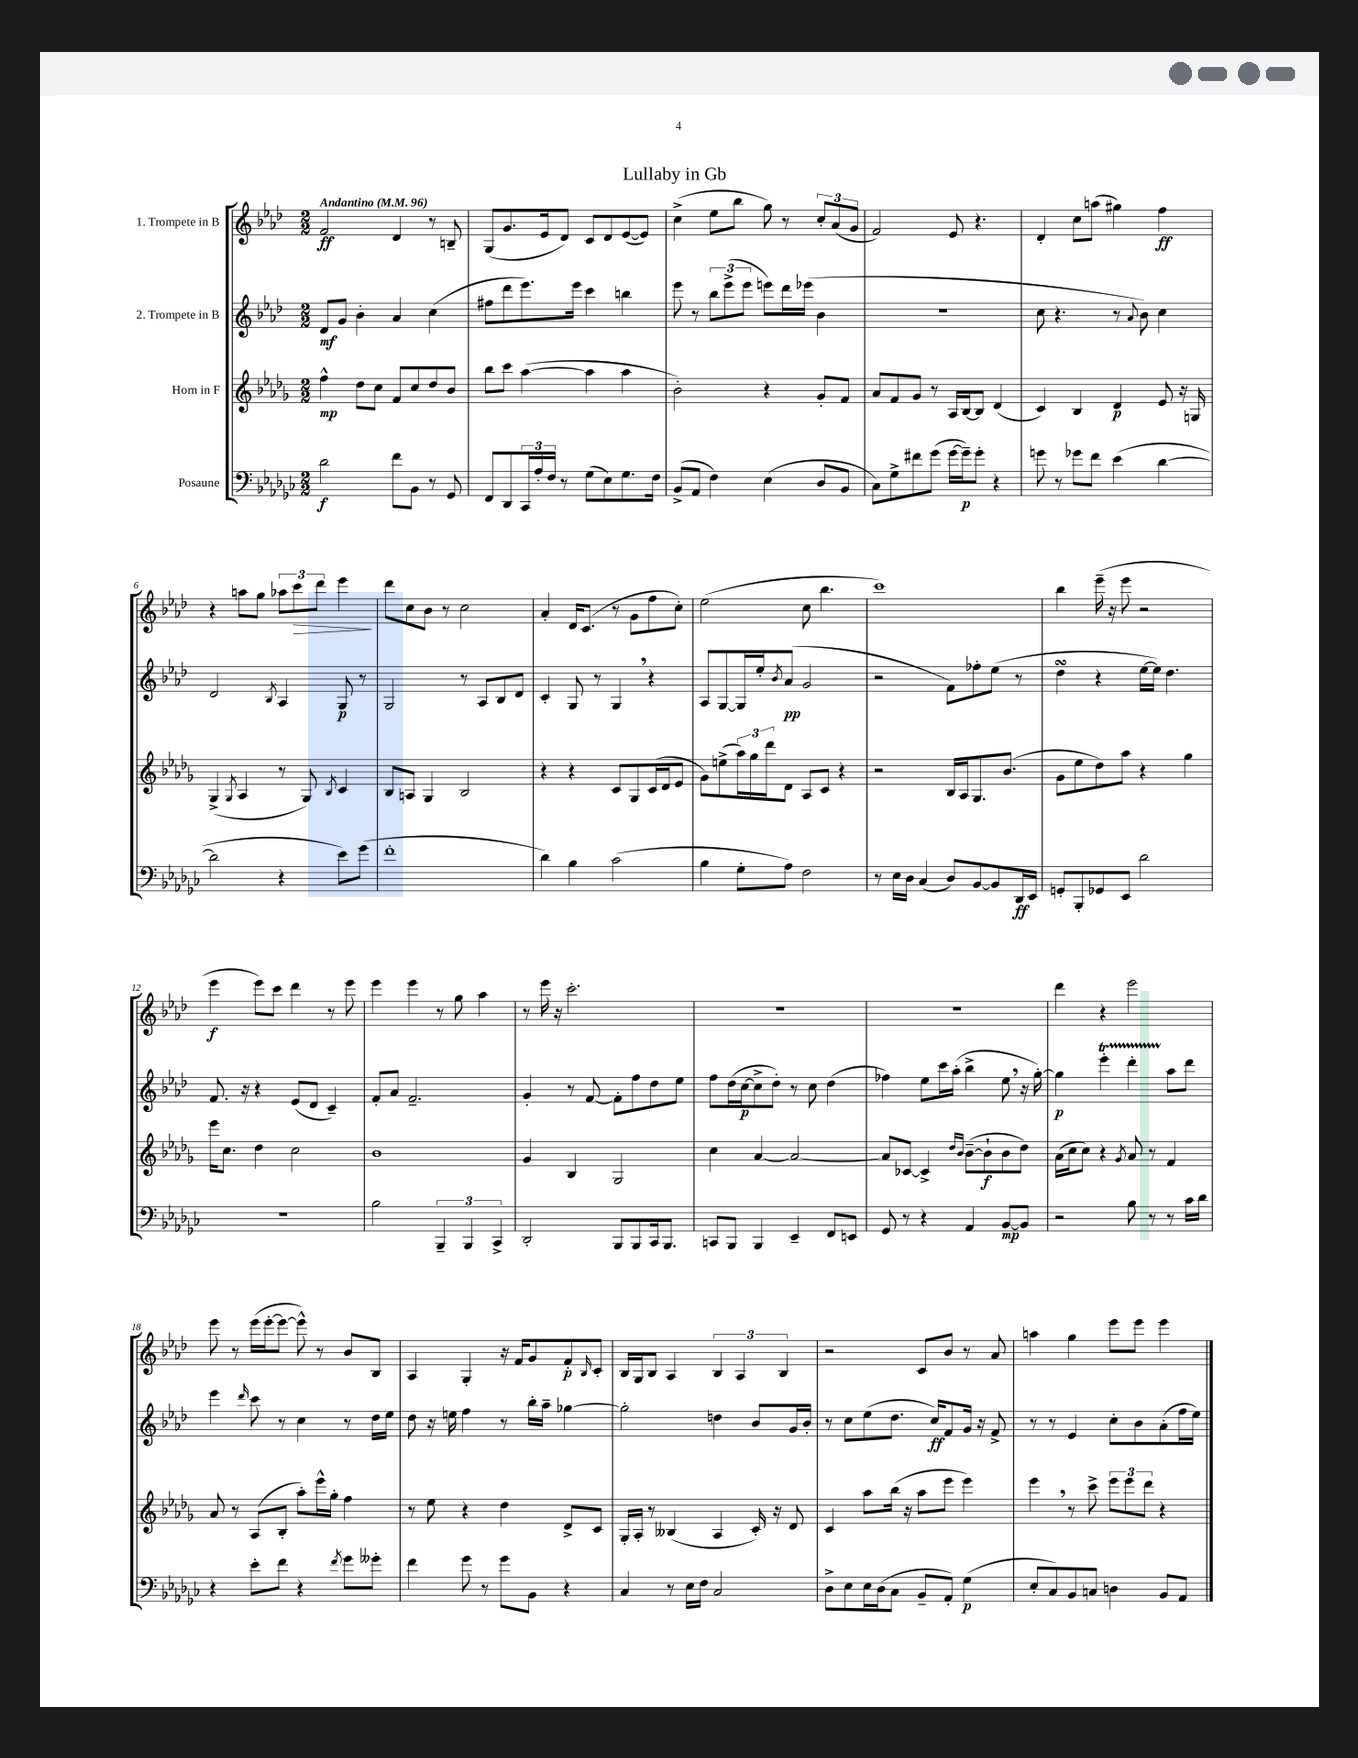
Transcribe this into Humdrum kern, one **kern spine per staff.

**kern	**kern	**kern	**kern
*staff4	*staff3	*staff2	*staff1
*clefF4	*clefG2	*clefG2	*clefG2
*k[b-e-a-d-g-c-]	*k[b-e-a-d-g-]	*k[b-e-a-d-]	*k[b-e-a-d-]
*M2/2	*M2/2	*M2/2	*M2/2
*MM96	*MM96	*MM96	*MM96
2d-\	4ff^^\	8d-/L	2f/
.	.	8g/J	.
.	8dd-\L	4b-'\	.
.	8cc\J	.	.
8f\L	8f/L	4a-/	4d-/
8BB-\J	8cc/	.	.
8r	8dd-/	(4cc\	8r
8GG-/	8b-/J	.	8B~/
=	=	=	=
8FF/L	8bb-\L	8ff#\L	(8G/L
8DD-/	8ccc\J	8ddd-\	8.g/
24CC-/L	([4aa-\	8.eee-\)	.
24A-'/	.	.	.
.	.	.	16e-/k
24F/JJ	.	.	.
8r	.	.	8d-/J)
.	.	16eee-\Jk	.
(8G-\L	4aa-\]	4ccc\	8c/L
8E-\)	.	.	8d-/
8.G-\	4aa-\	4bb\	([8e-/
.	.	.	8e-/]J)
16F\Jk	.	.	.
=	=	=	=
(8BB-^/L	2b-'\)	8eee-\	(4cc^\
8AA-/J	.	8r	.
4F\)	.	12bb-\L	8ee-\L
.	.	(12eee-^\	.
.	.	.	8bb-\J
.	.	12eee-\J	.
(4E-\	4r	8eee\L)	8gg\)
.	.	16ddd-\L	8r
.	.	(16eee-\JJ	.
8D-/L	8g-'/L	4b-\	12cc'/L
.	.	.	(12a-/
8BB-/J	8f/J	.	.
.	.	.	12g/J
=	=	=	=
8C-\L)	8a-/L	1r	2f/)
8G-^\	8f/	.	.
8f#\	8g-/J	.	.
(8g-\J	8r	.	.
[16g-\LL	16A-/LL	.	8e-/
16g-~\]J)	[16B-/J	.	.
8g-'\J	8B-/]J	.	4.r
4r	(4d-/	.	.
=	=	=	=
8g\	4c/)	8cc\	4d-'/
8r	.	4.r	.
8g-\L	4B-/	.	8cc\L
8f\J	.	.	(8aa\J
(4e-\	4d-/	8r	4gg#\)
.	.	8qqa-/	.
.	.	8b-\)	.
[4d-\	8e-/	4cc\	4ff\
.	16r	.	.
.	16G/	.	.
=	=	=	=
2d-\]	(4G-^/	2d-/	4r
.	8qG-/	.	.
.	4A-/	.	8aa\L
.	.	.	8gg\J
.	.	8qB-/	.
4r	8r	4A-/	12aa-\L
.	.	.	12ccc\
.	8G-/)	.	.
.	.	.	12ddd-\J
.	8qB-/	.	.
8e-\L)	4c/	8G/	4eee-\
(8g-\J	.	8r	.
=	=	=	=
1f'	8B-/L	2G/	8ddd-\L
.	8A/J	.	8cc\
.	4G-/	.	8b-\J
.	.	.	8r
.	2B-/	8r	2cc\
.	.	8A-/L	.
.	.	8B-/	.
.	.	8d-/J	.
=	=	=	=
4d-\)	4r	4c'/	4a-'/
4B-\	4r	8G/	16d-/LK
.	.	.	(8.c/J
.	.	8r	.
(2c-\	8c/L	4G/	8r
.	8G-/	.	8g\L
.	(16c/L	4r	8ff\
.	16d-/J	.	.
.	8e-/J	.	8cc'\J)
=	=	=	=
4B-\	8g-\L)	8A-/L	(2ee-\
.	(8ee^\	[8G/	.
8G-'\L	24aa-\L)	16G/]L	.
.	24gg-\	.	.
.	.	16ee-'/J	.
.	24ddd-\J	.	.
.	.	8qb-/	.
8A-\J)	8d-\J	(8a-/J	.
2F\	8A-/L	2g/	8cc\
.	8c/J	.	4.bb-\
.	4r	.	.
=	=	=	=
8r	2r	2r	1ccc)
16E-\LL	.	.	.
16D-\JJ	.	.	.
(4C-/	.	.	.
8D-/L)	16B-/LL	8f\L)	.
.	16A-/J	.	.
[8BB-/	8.G-/	8ff-'\	.
8BB-/]	.	(8ee-\J	.
.	(8.b-/J	.	.
16DD-/L	.	8r	.
16EE-/JJ	.	.	.
=	=	=	=
8GG'/L	8g-\L	4dd-\	4bb-\
8BBB-'/	8ee-\	.	.
8GG-/	8dd-\)	4r	(16eee-~\
.	.	.	16r
8EE-/J	8aa-\J	.	8eee-\
2d-\	4r	[16ee-\LL	2r
.	.	16ee-\]JJ)	.
.	.	4.dd-\	.
.	4gg-\	.	.
=	=	=	=
1r	16eee-\LK	8.f/	4eee-\
.	8.cc\J	.	.
.	.	16r	.
.	4dd-\	4r	8eee-\L)
.	.	.	8ccc\J
.	2cc\	(8e-/L	4ddd-\
.	.	8d-/J	.
.	.	4c~/)	8r
.	.	.	8eee-\
=	=	=	=
2B-\	1b-	8f'/L	4eee-\
.	.	8a-/J	.
.	.	2.f~/	4eee-\
6BBB-~/	.	.	8r
.	.	.	8gg\
6BBB-/	.	.	.
.	.	.	4aa-\
6CC-^/	.	.	.
=	=	=	=
2DD-'/	4g-/	4g'/	8r
.	.	.	16eee-\
.	.	.	16r
.	4B-/	8r	2.ccc'\
.	.	[8f/	.
8BBB-/L	2G-/	8f'\]L	.
8BBB-/	.	8ff\	.
16CC-/k	.	8dd-\	.
8.BBB-/J	.	.	.
.	.	8ee-\J	.
=	=	=	=
8CC/L	4cc\	8ff\L	1r
8BBB-/J	.	(16dd-\L	.
.	.	[16cc\J	.
4BBB-/	[4a-/	8cc^\]	.
.	.	8dd-'\J)	.
4EE-~/	2a-/_	8r	.
.	.	8cc\	.
8FF/L	.	(4dd-\	.
8EE/J	.	.	.
=	=	=	=
8GG-/	8a-/]L	4ff-\)	1r
8r	[8c-/J	.	.
4r	4c-^/]	8ee-\L	.
.	.	16ccc\L	.
.	.	(16aa-'\JJ	.
.	16qqdd-/LL	.	.
.	16qqb-/JJ	.	.
4AA-/	([8b-~\L	4bb-^\	.
.	8b-`\]	.	.
[8BB-/L	8b-\	8ee-\	.
8BB-/]J	8dd-\J)	16r	.
.	.	[16gg'\)	.
=	=	=	=
2r	(16a-\LL	4gg\]	4ddd-\
.	16cc\J	.	.
.	8cc\J)	.	.
.	4r	4eee-'\	4r
.	8qg-/	.	.
8B-\	8a-/	4ddd-'\	2eee-\
8r	8r	.	.
8r	4f/	8aa-\L	.
16c-\LL	.	8ddd-\J	.
16d-\JJ	.	.	.
=	=	=	=
4r	8a-/	4eee-\	8eee-\
.	8r	.	8r
.	.	16qqddd-/	.
8e-'\L	(8A-/L	8ccc\	(16eee-\LL
.	.	.	[16eee-'\J
8f\J	8B-'/J	8r	8eee-\_J
4r	8aa-'\L)	4cc\	8eee-^^\])
.	16eee-^^\L	.	8r
.	16gg-'\JJ	.	.
8qf/	.	.	.
8g-\L	4ff\	8r	8b-/L
8g--'\J	.	16dd-\LL	8B-/J
.	.	16ee-\JJ	.
=	=	=	=
4f\	8r	8dd-\	4A-/
.	8ee-\	16r	.
.	.	16ee\	.
8g-\	4r	4ff\	4G'/
8r	.	.	.
8g-\L	4dd-\	8r	16r
.	.	.	16f/LK
8BB-\J	.	16bb-'\LL	8g/
.	.	16aa-~\JJ	.
4r	8d-^/L	[4gg-\	8f'/
.	.	.	16qqB-/
.	8c/J	.	8c'/J
=	=	=	=
4C-/	16G-'/LL	2gg-'\]	16B-/LL
.	16A-'/JJ	.	16G/J
.	8r	.	8B-/J
8r	(4B--/	.	4A-/
16E-\LL	.	.	.
16F\JJ	.	.	.
2C-/	4A-/	4dd\	6B-/
.	.	.	6A-/
.	16c'/)	8b-/L	.
.	16r	.	.
.	.	.	6B-/
.	8d-/	16g/L	.
.	.	16b-'/JJ	.
=	=	=	=
8D-^\L	4c/	8r	2r
8E-\	.	8cc\L	.
16E-\L	8aa-\L	(8ee-\	.
(16D-\J	.	.	.
8C-\J	(16bb-\Jk	8.dd-\J	.
.	16r	.	.
8BB-~/L	8aa-\L	.	8c/L
.	.	16cc/LK)	.
8AA-'/J)	8eee-\J	8f/	8b-/J
(4G-\	4eee-\)	16g/Jk	8r
.	.	16r	.
.	.	8f^/	8a-/
=	=	=	=
8E-'/L	4eee-\	8r	4aa\
8C-/)	.	8r	.
8BB-/	8r	4e-/	4gg\
8C/J	8ccc^\	.	.
4D\	12eee-\L	8cc'\L	8eee-\L
.	12eee-\	.	.
.	.	8b-\	8eee-\J
.	12ddd-\J	.	.
8BB-/L	4r	(8a-'\	4eee-\
8AA-/J	.	16ff\L	.
.	.	16ee-\JJ)	.
==	==	==	==
*-	*-	*-	*-
